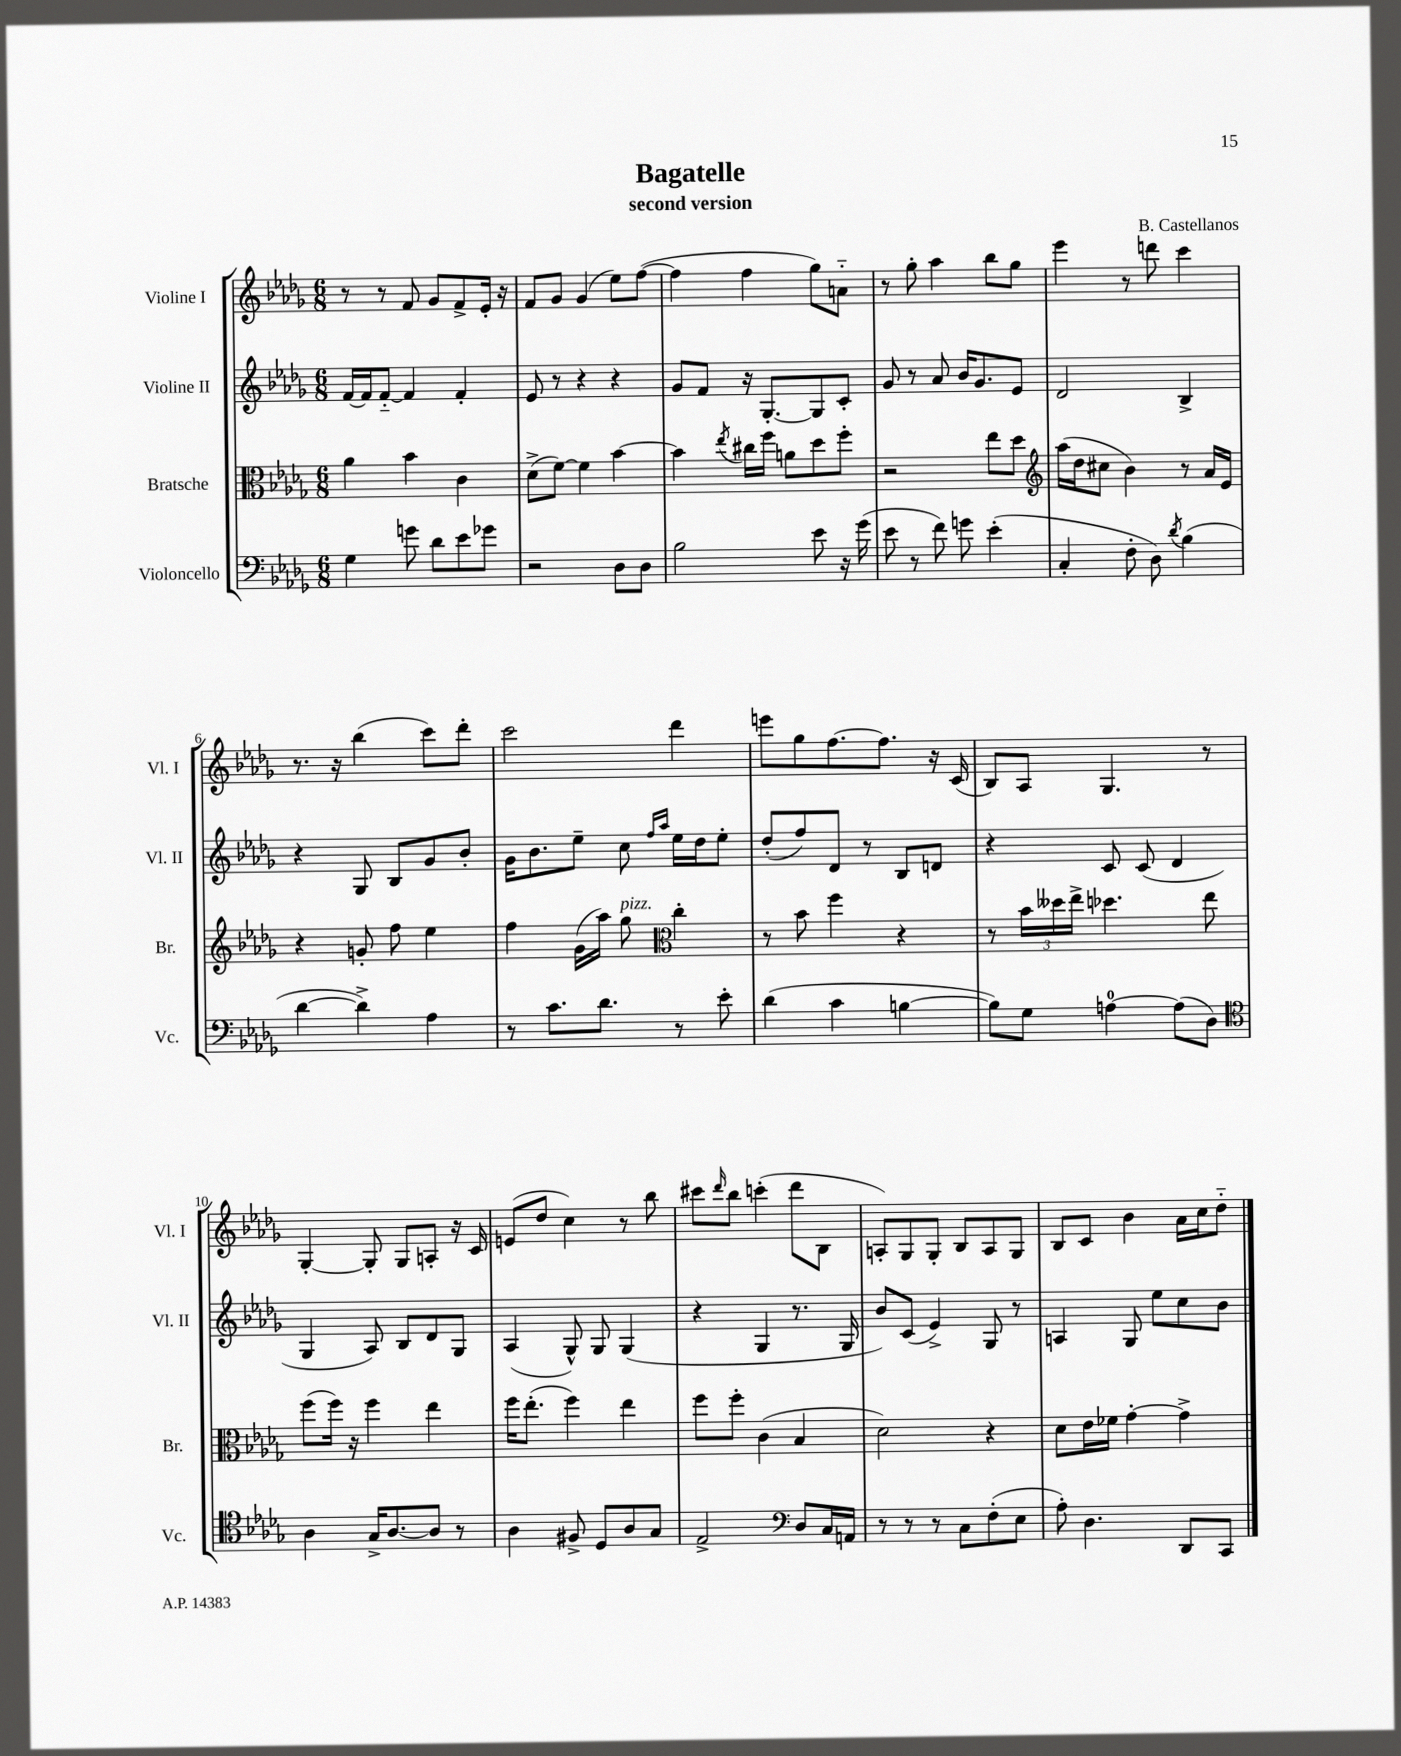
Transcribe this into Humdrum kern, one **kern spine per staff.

**kern	**kern	**kern	**kern
*part4	*part3	*part2	*part1
*staff4	*staff3	*staff2	*staff1
*I"Violoncello	*I"Bratsche	*I"Violine II	*I"Violine I
*I'Vc.	*I'Br.	*I'Vl. II	*I'Vl. I
*clefF4	*clefC3	*clefG2	*clefG2
*k[b-e-a-d-g-]	*k[b-e-a-d-g-]	*k[b-e-a-d-g-]	*k[b-e-a-d-g-]
*M6/8	*M6/8	*M6/8	*M6/8
=1	=1	=1	=1
4G-\	4a-\	[16f/LL	8r
.	.	16f/J]	.
.	.	[8f/J	8r
8gn\	4b-\	4f/]	8f/
8d-\L	.	.	8g-/L
8e-\	4c\	4f'/	8f^/
8g-X\J	.	.	16e-'/Jk
.	.	.	16r
=2	=2	=2	=2
2r	(8d-^\L	8e-/	8f/L
.	[8f\J)	8r	8g-/J
.	4f\]	4r	(4g-/
8D-\L	[4b-\	4r	8ee-\L)
8D-\J	.	.	([8ff\J
=3	=3	=3	=3
2B-\	4b-\]	8g-/L	4ff\]
.	.	8f/J	.
.	8qee-/	.	.
.	16cc#X\LL	16r	4ff\
.	16ff\JJ	[8.G-'/L	.
.	8an\L	.	.
8e-\	8dd-\	8G-/]	8gg-\L)
16r	8ff'\J	8c'/J	8an\J
(16g-\	.	.	.
=4	=4	=4	=4
8e-\	2r	8g-/	8r
8r	.	8r	8gg-'\
8f\)	.	8a-/	4aa-\
8gn\	.	16b-/KL	.
.	.	8.g-/	.
(4e-'\	8ee-\L	.	8bb-\L
.	8dd-\J	8e-/J	8gg-\J
=5	=5	=5	=5
*	*clefG2	*	*
4C'/	(16aa-\LL	2d-/	4eee-\
.	16dd-\J	.	.
.	8cc#X\J	.	.
8F'\	4b-\)	.	8r
8D-\)	.	.	8dddn\
8qd-/	.	.	.
(4B-\	8r	4B-^/	4ccc\
.	16a-/LL	.	.
.	16e-/JJ	.	.
!!LO:LB:g=z
=6	=6	=6	=6
[4d-\	4r	4r	8.r
.	.	.	16r
4d-^\])	8gn'/	8G-/	(4bb-\
.	8ff\	8B-/L	.
4A-\	4ee-\	8g-/	8ccc\L)
.	.	8b-'/J	8ddd-'\J
=7	=7	=7	=7
8r	4ff\	16g-\KL	2ccc\
.	.	8.b-\	.
8.c\L	.	.	.
.	(16g-\LL	8ee-~\J	.
8.d-\J	16aa-\JJ)	.	.
!	!LO:TX:a:i:t=pizz.	!	!
.	8gg-\	8cc\	.
*	*clefC3	*	*
.	.	16qqff/LL	.
.	.	16qqaa-/JJ	.
8r	4cc'\	16ee-\LL	4ddd-\
.	.	16dd-\J	.
8e-'\	.	8ee-'\J	.
=8	=8	=8	=8
(4d-\	8r	(8dd-'/L	8eeen\L
.	8b-\	8ff/)	8gg-\
4c\	4ff\	8d-/J	[8.ff\
.	.	8r	.
.	.	.	8.ff\J]
[4Bn\	4r	8B-/L	.
.	.	8dn/J	16r
.	.	.	(16c/
=9	=9	=9	=9
8B\L])	8r	4r	8B-/L)
8G-\J	24b-\LL	.	8A-/J
.	24dd--X\	.	.
.	24ee-^\JJ	.	.
[4An\	4.dd-X\	8c/	4.G-/
.	.	(8c/	.
(8A\L]	.	4d-/	.
8D-\J)	8ee-\	.	8r
!!LO:LB:g=z
=10	=10	=10	=10
*clefC4	*	*	*
4A-\	(8ff\L	4G-/	[4G-'/
.	16ff\Jk)	.	.
.	16r	.	.
16G-^/KL	4ff\	8A-/)	8G-'/]
[8.A-/	.	.	.
.	.	8B-/L	8G-/L
8A-/J]	4ee-\	8d-/	8An'/J
8r	.	8G-/J	16r
.	.	.	16c/
=11	=11	=11	=11
4A-\	16ff\KL	(4A-/	(8en/L
.	(8.ee-'\J	.	.
.	.	.	8dd-/J
8F#X^/	4ff\)	8G-^^/)	4cc\)
8D-/L	.	8G-/	.
8A-/	4ee-\	(4G-/	8r
8G-/J	.	.	8bb-\
=12	=12	=12	=12
2E-^/	8ff\L	4r	8ccc#X\L
.	.	.	16qqddd-/
.	8ff'\J	.	8bb-\J
.	(4c\	4G-/	(4cccn'\
*clefF4	*	*	*
8D-/L	4B-/	8.r	8ddd-\L
16C/L	.	.	8B-\J
16AAn/JJ	.	16G-/	.
=13	=13	=13	=13
8r	2d-\)	8b-/L)	8An'/L)
8r	.	(8c/J	8G-/
8r	.	4e-^/)	8G-'/J
8C\L	.	.	8B-/L
(8F'\	4r	8G-/	8A/
8E-\J	.	8r	8G-/J
=14	=14	=14	=14
8A-'\)	8d-\L	4An/	8B-/L
4.D-\	16e-\L	.	8c/J
.	16f-X\JJ	.	.
.	[4g-'\	8G-/	4b-\
.	.	8ee-\L	.
8DD-/L	4g-^\]	8cc\	16a-\LL
.	.	.	16cc\J
8CC/J	.	8b-\J	8dd-\J
==	==	==	==
*-	*-	*-	*-
